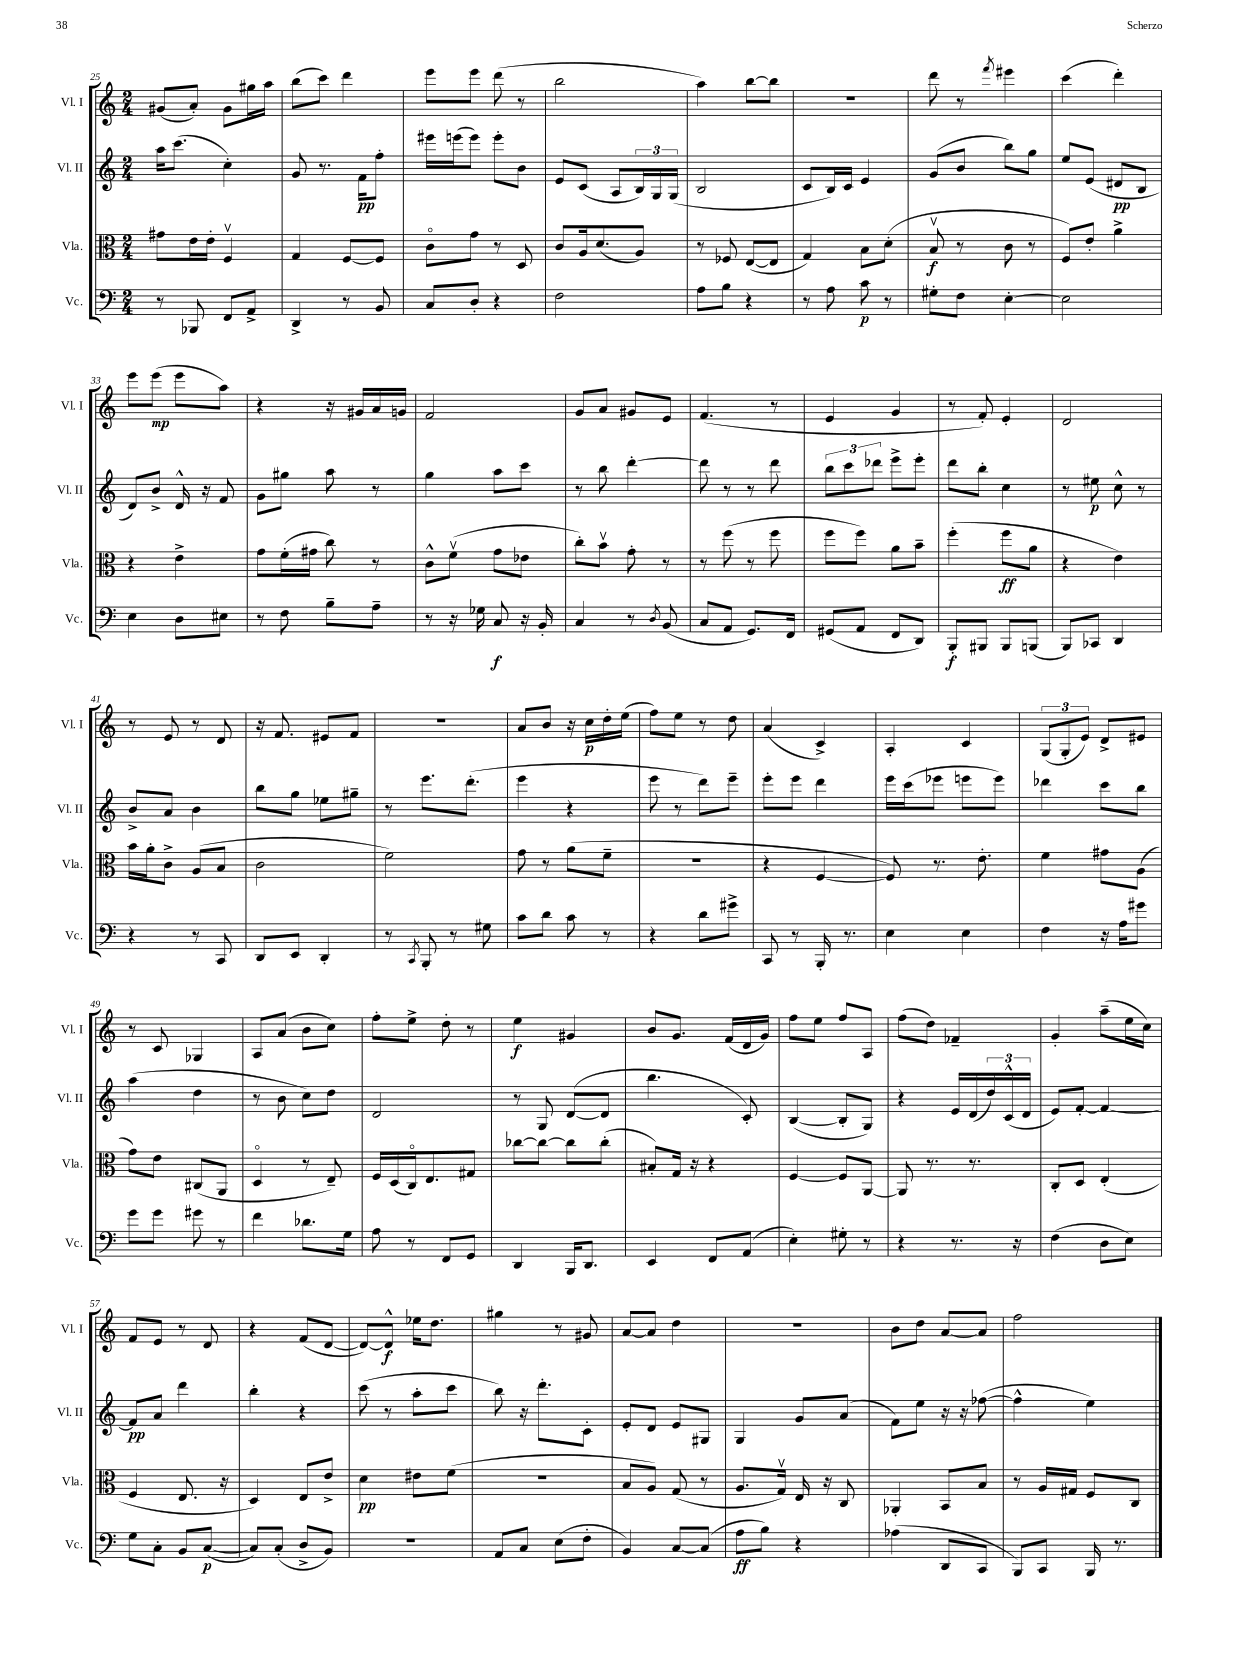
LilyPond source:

<<
\new StaffGroup <<
\new Staff = "s0" \with { instrumentName = "Vl. I" shortInstrumentName = "Vl. I" } {
    \clef treble \key c \major \numericTimeSignature \time 2/4
    gis'8( a'8-.) gis'8 gis''16 a''16 |
    b''8( c'''8) d'''4 |
    e'''8 e'''8 d'''8( r8 |
    b''2 |
    a''4) b''8~ b''8 |
    R2 |
    d'''8 r8 \acciaccatura { f'''8 } eis'''4 |
    c'''4( d'''4-.) |
    e'''8 e'''8\mp( e'''8 a''8) |
    r4 r16 gis'16 a'16 g'16 |
    f'2 |
    g'8 a'8 gis'8 e'8 |
    f'4.( r8 |
    e'4 g'4 |
    r8 f'8-.) e'4-. |
    d'2 |
    r8 e'8 r8 d'8 |
    r16 f'8. eis'8 f'8 |
    r2 |
    a'8 b'8 r16 c''16\p d''16-. e''16( |
    f''8) e''8 r8 d''8 |
    a'4( c'4->) |
    a4-. c'4 |
    \tuplet 3/2 { g8( g8-. e'8) } d'8-> eis'8 |
    r8 c'8 ges4 |
    a8 a'8( b'8 c''8) |
    f''8-. e''8-> d''8-. r8 |
    e''4\f gis'4 |
    b'8 g'8. f'16( d'16 g'16) |
    f''8 e''8 f''8 a8 |
    f''8( d''8) fes'4-- |
    g'4-. a''8--( e''16 c''16) |
    f'8 e'8 r8 d'8 |
    r4 f'8( d'8~ |
    d'8~) d'8-^\f ees''16 d''8. |
    gis''4 r8 gis'8 |
    a'8~ a'8 d''4 |
    R2 |
    b'8 d''8 a'8~ a'8 |
    f''2 \bar "|." |
}
\new Staff = "s1" \with { instrumentName = "Vl. II" shortInstrumentName = "Vl. II" } {
    \clef treble \key c \major \numericTimeSignature \time 2/4
    a''16 c'''8.( c''4-.) |
    g'8 r8. f'16\pp f''8-. |
    eis'''16 e'''16( e'''8) e'''8-. b'8 |
    e'8 c'8( a8 \tuplet 3/2 { b16) g16 g16( } |
    b2 |
    c'8 b16) c'16 e'4 |
    g'8( b'8 b''8) g''8 |
    e''8 e'8( dis'8\pp b8 |
    d'8) b'8-> d'16-^ r16 f'8 |
    g'8 gis''8 a''8 r8 |
    g''4 a''8 c'''8 |
    r8 b''8 d'''4~-. |
    d'''8 r8 r8 d'''8 |
    \tuplet 3/2 { b''8 c'''8 des'''8 } e'''8-> e'''8-. |
    d'''8 b''8-. c''4 |
    r8 eis''8\p c''8-^ r8 |
    b'8-> a'8 b'4 |
    b''8 g''8 ees''8 gis''8-- |
    r8 e'''8. d'''8.-.( |
    e'''4 r4 |
    e'''8 r8 d'''8) e'''8-- |
    e'''8-. e'''8 d'''4 |
    e'''16 c'''16( ees'''8 e'''8 e'''8) |
    des'''4 c'''8 b''8 |
    a''4( d''4 |
    r8 b'8 c''8) d''8 |
    d'2 |
    r8 g8 d'8~( d'8 |
    b''4. c'8-.) |
    b4~( b8-. g8) |
    r4 e'16 d'16( \tuplet 3/2 { d''16) c'16-^( d'16 } |
    e'8) f'8~-. f'4~ |
    f'8\pp a'8 d'''4 |
    b''4-. r4 |
    c'''8( r8 a''8-. c'''8 |
    b''8) r16 d'''8.-. c'8-. |
    e'8-. d'8 e'8 gis8 |
    g4 g'8 a'8( |
    f'8) e''8 r16 r16 fes''8~( |
    fes''4-^ e''4) \bar "|." |
}
\new Staff = "s2" \with { instrumentName = "Vla." shortInstrumentName = "Vla." } {
    \clef alto \key c \major \numericTimeSignature \time 2/4
    gis'8 e'16 e'16-. f4\upbow |
    g4 f8~ f8 |
    c'8\flageolet g'8 r8 d8 |
    c'8 a16 d'8.( a8) |
    r8 fes8 e8~( e8 |
    g4) b8 d'8-.( |
    b8\upbow\f r8 c'8 r8 |
    f8) e'8-. a'4-> |
    r4 e'4-> |
    g'8 f'16-.( gis'16 c''8) r8 |
    c'8-^ f'8\upbow( g'8 ees'8 |
    c''8-.) b'8\upbow g'8-. r8 |
    r8 f''8( r8 f''8 |
    f''8 f''8) a'8 b'8-- |
    f''4-.( f''8\ff a'8 |
    r4 e'4) |
    b'16 a'16-. c'8-> a8( b8 |
    c'2 |
    f'2) |
    g'8 r8 a'8( f'8-- |
    r2 |
    r4 f4~ |
    f8) r8. e'8.-. |
    f'4 gis'8 a8( |
    g'8) e'8 cis8( a,8 |
    d4\flageolet r8 e8--) |
    f16 d16( c16\flageolet) e8. gis8 |
    ces''8~ ces''8~ ces''8 ces''8-.( |
    bis8-.) g16 r16 r4 |
    f4~ f8 a,8~ |
    a,8 r8. r8. |
    c8-. d8 e4-.( |
    f4 e8. r16 |
    d4) e8 e'8-> |
    d'4\pp eis'8 f'8( |
    R2 |
    b8 a8) g8( r8 |
    a8. g16\upbow) e16 r16 c8 |
    aes,4-. b,8 b8 |
    r8 a16 gis16 f8 c8 \bar "|." |
}
\new Staff = "s3" \with { instrumentName = "Vc." shortInstrumentName = "Vc." } {
    \clef bass \key c \major \numericTimeSignature \time 2/4
    r8 bes,,8 f,8 a,8-> |
    d,4-> r8 b,8 |
    c8 d8-. r4 |
    f2 |
    a8 b8 r4 |
    r8 a8 c'8\p r8 |
    gis8-. f8 e4~-. |
    e2 |
    e4 d8 eis8 |
    r8 f8 b8-- a8-- |
    r8 r16 ges16 c8\f r16 b,16-. |
    c4 r8 \acciaccatura { d8 } b,8( |
    c8 a,8 g,8.) f,16 |
    gis,8( a,8 f,8 d,8) |
    b,,8-.\f bis,,8 bis,,8 b,,8( |
    b,,8) ces,8 d,4 |
    r4 r8 c,8 |
    d,8 e,8 d,4-. |
    r8 \acciaccatura { c,8 } b,,8-. r8 gis8 |
    c'8 d'8 c'8 r8 |
    r4 d'8 gis'8-> |
    c,8 r8 b,,16-. r8. |
    e4 e4 |
    f4 r16 a16 gis'8 |
    g'8 g'8 gis'8 r8 |
    f'4 des'8. g16 |
    a8 r8 f,8 g,8 |
    d,4 b,,16 d,8. |
    e,4 f,8 a,8( |
    e4-.) gis8-. r8 |
    r4 r8. r16 |
    f4( d8 e8) |
    g8 c8-. b,8 c8~\p( |
    c8) c8-.( d8-> b,8) |
    R2 |
    a,8 c8 e8( f8-. |
    b,4) c8~ c8( |
    a8\ff b8) r4 |
    aes4( d,8 c,8 |
    b,,8) c,8 b,,16 r8. \bar "|." |
}
>>
>>
\layout { \context { \Score currentBarNumber = #25 } }
